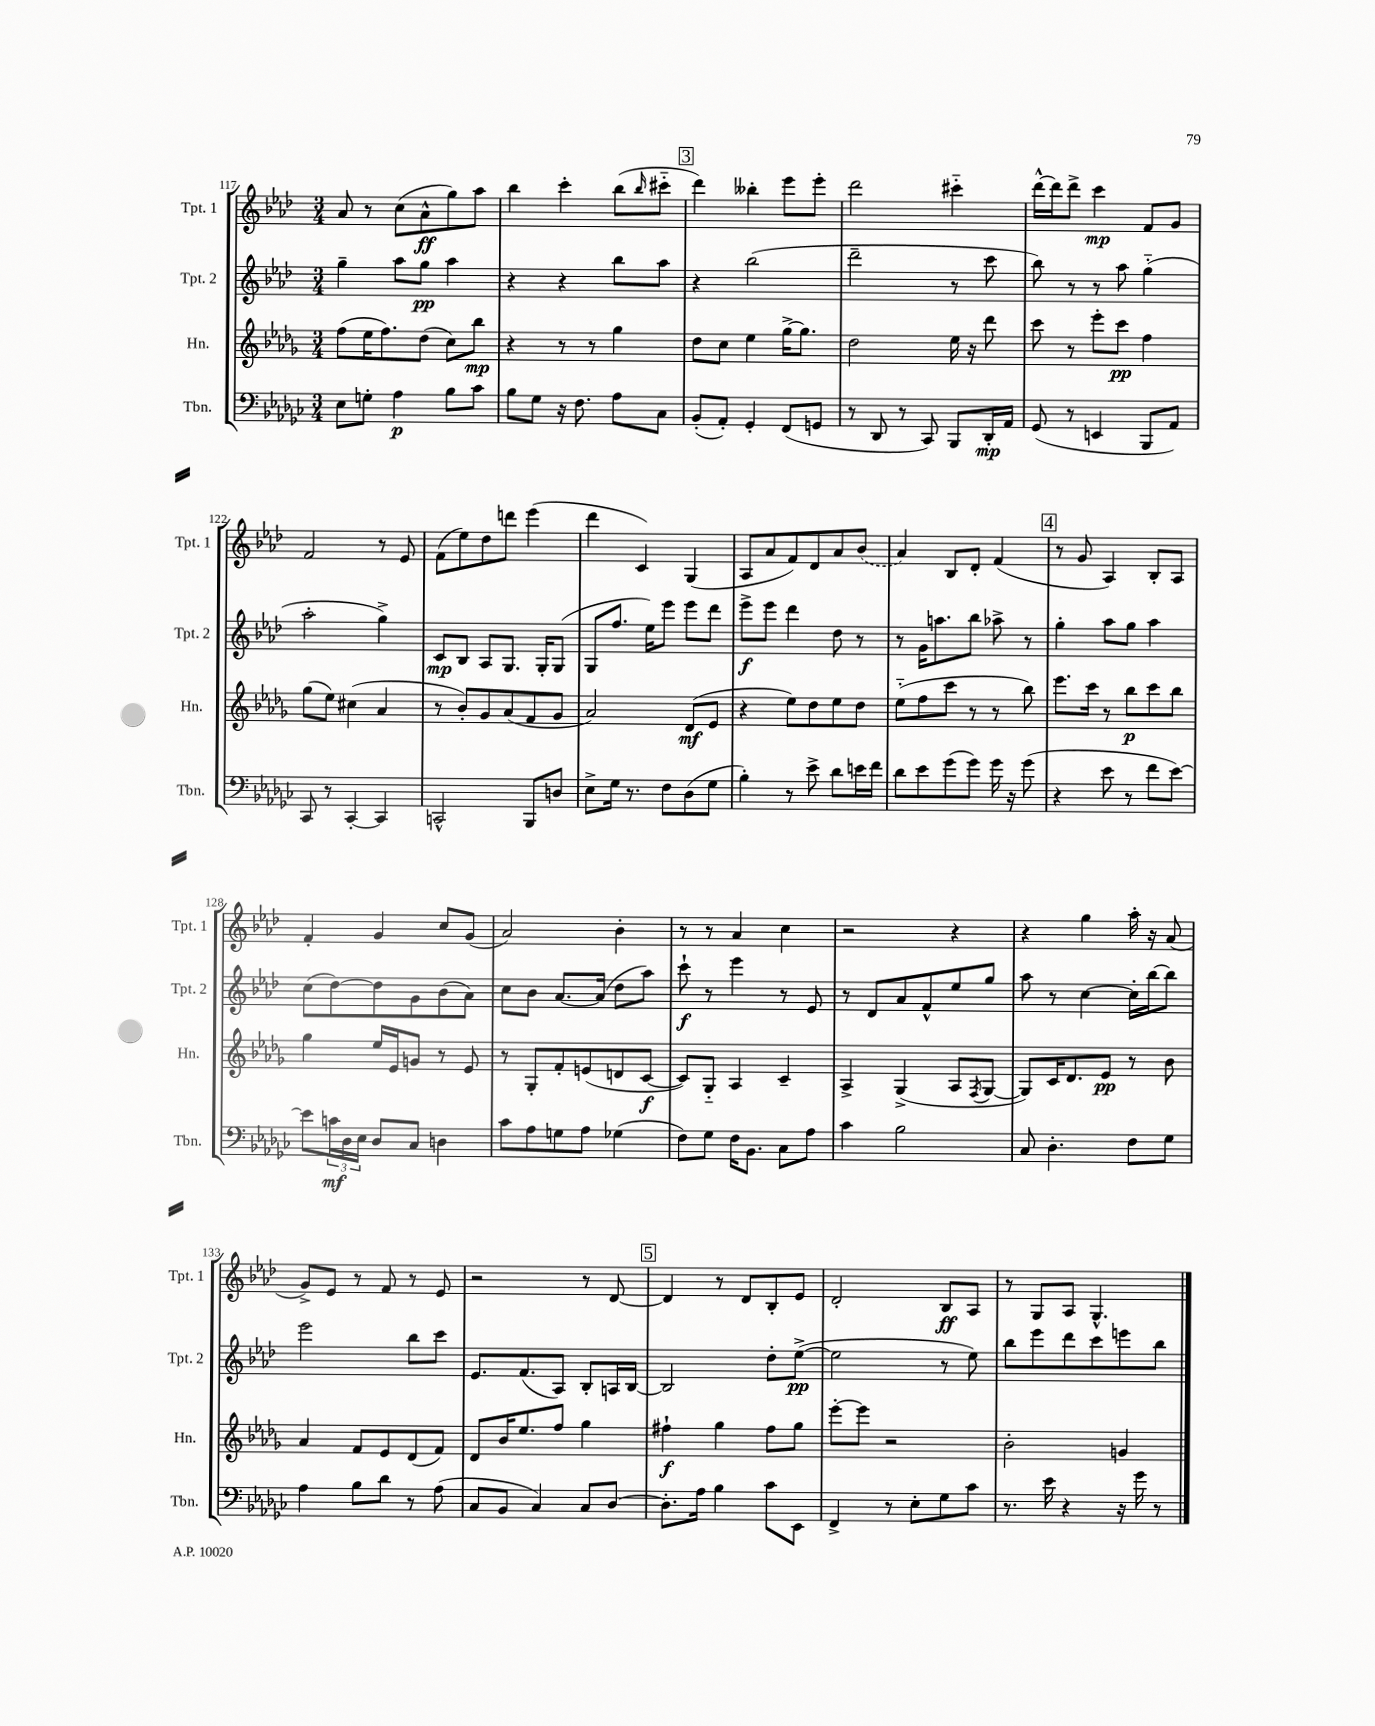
<<
\new StaffGroup <<
\new Staff = "s0" \with { instrumentName = "Tpt. 1" shortInstrumentName = "Tpt. 1" } {
    \clef treble \key aes \major \numericTimeSignature \time 3/4
    aes'8 r8 c''8( aes'8-^\ff g''8) aes''8 |
    bes''4 c'''4-. bes''8( \grace { bes''16 } cis'''8-_ |
    \mark \markup { \box "3" } des'''4) beses''4-. ees'''8 ees'''8-. |
    des'''2 cis'''4-_ |
    des'''16~-^ des'''16 des'''8-> c'''4\mp f'8 g'8 |
    f'2 r8 ees'8 |
    f'8( ees''8) des''8 d'''8 ees'''4( |
    des'''4 c'4) g4( |
    aes8 aes'8 f'8) des'8 aes'8 \once \slurDashed bes'8( |
    aes'4) bes8 des'8-. f'4( |
    \mark \markup { \box "4" } r8 g'8 aes4) bes8-. aes8 |
    f'4-. g'4 c''8 g'8( |
    aes'2) bes'4-. |
    r8 r8 aes'4 c''4 |
    r2 r4 |
    r4 g''4 aes''16-. r16 aes'8( |
    g'8->) ees'8 r8 f'8 r8 ees'8 |
    r2 r8 des'8~ |
    \mark \markup { \box "5" } des'4 r8 des'8 bes8-. ees'8 |
    des'2-. bes8\ff aes8 |
    r8 g8 aes8 g4.-^ \bar "|." |
}
\new Staff = "s1" \with { instrumentName = "Tpt. 2" shortInstrumentName = "Tpt. 2" } {
    \clef treble \key aes \major \numericTimeSignature \time 3/4
    g''4-- aes''8 g''8\pp aes''4 |
    r4 r4 bes''8 aes''8 |
    \mark \markup { \box "3" } r4 bes''2( |
    des'''2-- r8 c'''8 |
    bes''8) r8 r8 aes''8 g''4-_( |
    aes''2-. g''4->) |
    c'8\mp bes8 aes8 g8. g16-. g8( |
    g8 f''8. ees''16) ees'''8 ees'''8 des'''8 |
    ees'''8->\f ees'''8 des'''4 des''8 r8 |
    r8 g'16 a''8. bes''8 aes''8-> r8 |
    \mark \markup { \box "4" } g''4-. aes''8 g''8 aes''4 |
    c''8( des''8~) des''8 g'8 bes'8( aes'8) |
    c''8 bes'8 aes'8.~ aes'16( des''8 aes''8) |
    c'''8-!\f r8 ees'''4 r8 ees'8 |
    r8 des'8 aes'8 f'8-^ ees''8 g''8 |
    aes''8 r8 c''4~ c''16-. bes''16~ bes''8 |
    ees'''2 bes''8 c'''8 |
    ees'8. f'8.( aes8) bes8-. a16 bes16~ |
    \mark \markup { \box "5" } bes2 des''8-. ees''8~->\pp( |
    ees''2 r8 ees''8) |
    bes''8 ees'''8 des'''8 c'''8 e'''8 bes''8 \bar "|." |
}
\new Staff = "s2" \with { instrumentName = "Hn." shortInstrumentName = "Hn." } {
    \clef treble \key des \major \numericTimeSignature \time 3/4
    f''8( ees''16 f''8.) des''8( c''8) bes''8\mp |
    r4 r8 r8 ges''4 |
    \mark \markup { \box "3" } des''8 c''8 ees''4 ges''16~-> ges''8. |
    des''2 ees''16 r16 des'''8 |
    c'''8 r8 ees'''8-. c'''8\pp f''4 |
    ges''8( ees''8) cis''4( aes'4 |
    r8 bes'8-.) ges'8 aes'8( f'8 ges'8 |
    aes'2) des'8\mf( ees'8 |
    r4 ees''8) des''8 ees''8 des''8 |
    ees''8-_( f''8 c'''8 r8 r8 bes''8) |
    \mark \markup { \box "4" } ees'''8. c'''16 r8 bes''8\p c'''8 bes''8 |
    ges''4 ees''16 ees'16 g'8 r8 ees'8 |
    r8 ges8-. f'8-. e'8( d'8 c'8~\f |
    c'8) ges8-_ aes4 c'4-- |
    aes4-> ges4->( aes8 \acciaccatura { f8 } ges8~ |
    ges8) c'16 des'8. ees'8\pp r8 bes'8 |
    aes'4 f'8 ees'8 des'8( f'8) |
    des'8 bes'16 ees''8. f''8 ges''4 |
    \mark \markup { \box "5" } fis''4-!\f ges''4 fis''8 ges''8 |
    ees'''8~-. ees'''8 r2 |
    bes'2-. g'4 \bar "|." |
}
\new Staff = "s3" \with { instrumentName = "Tbn." shortInstrumentName = "Tbn." } {
    \clef bass \key ges \major \numericTimeSignature \time 3/4
    ees8 g8-. aes4\p bes8 ces'8 |
    bes8 ges8 r16 f8. aes8 ces8 |
    \mark \markup { \box "3" } bes,8-.( aes,8-.) ges,4-. f,8( g,8 |
    r8 des,8 r8 ces,8) bes,,8 des,16-.\mp aes,16 |
    ges,8( r8 e,4 bes,,8 aes,8) |
    ces,8 r8 ces,4~-. ces,4 |
    c,2-^ bes,,8 d8 |
    ees8-> ges16 r8. f8 des8( ges8 |
    bes4-.) r8 ees'8-> des'8 e'16 f'16 |
    des'8 ees'8 ges'8( ges'8) ges'16 r16 ges'8( |
    \mark \markup { \box "4" } r4 ees'8 r8 f'8 ees'8~) |
    ees'8 \tuplet 3/2 { c'16\mf des16 ees16 } des8 ces8 d4 |
    ces'8 aes8 g8 aes8 ges4( |
    f8) ges8 f16 bes,8. ces8 aes8 |
    ces'4 bes2 |
    ces8 des4.-. f8 ges8 |
    aes4 bes8 des'8 r8 aes8( |
    ces8 bes,8 ces4) ces8 des8~ |
    \mark \markup { \box "5" } des8.-. aes16 bes4 ces'8 ees,8 |
    f,4-> r8 ees8-. ges8 ces'8 |
    r8. ees'16 r4 r16 ges'16 r8 \bar "|." |
}
>>
>>
\layout { \context { \Score currentBarNumber = #117 } }
